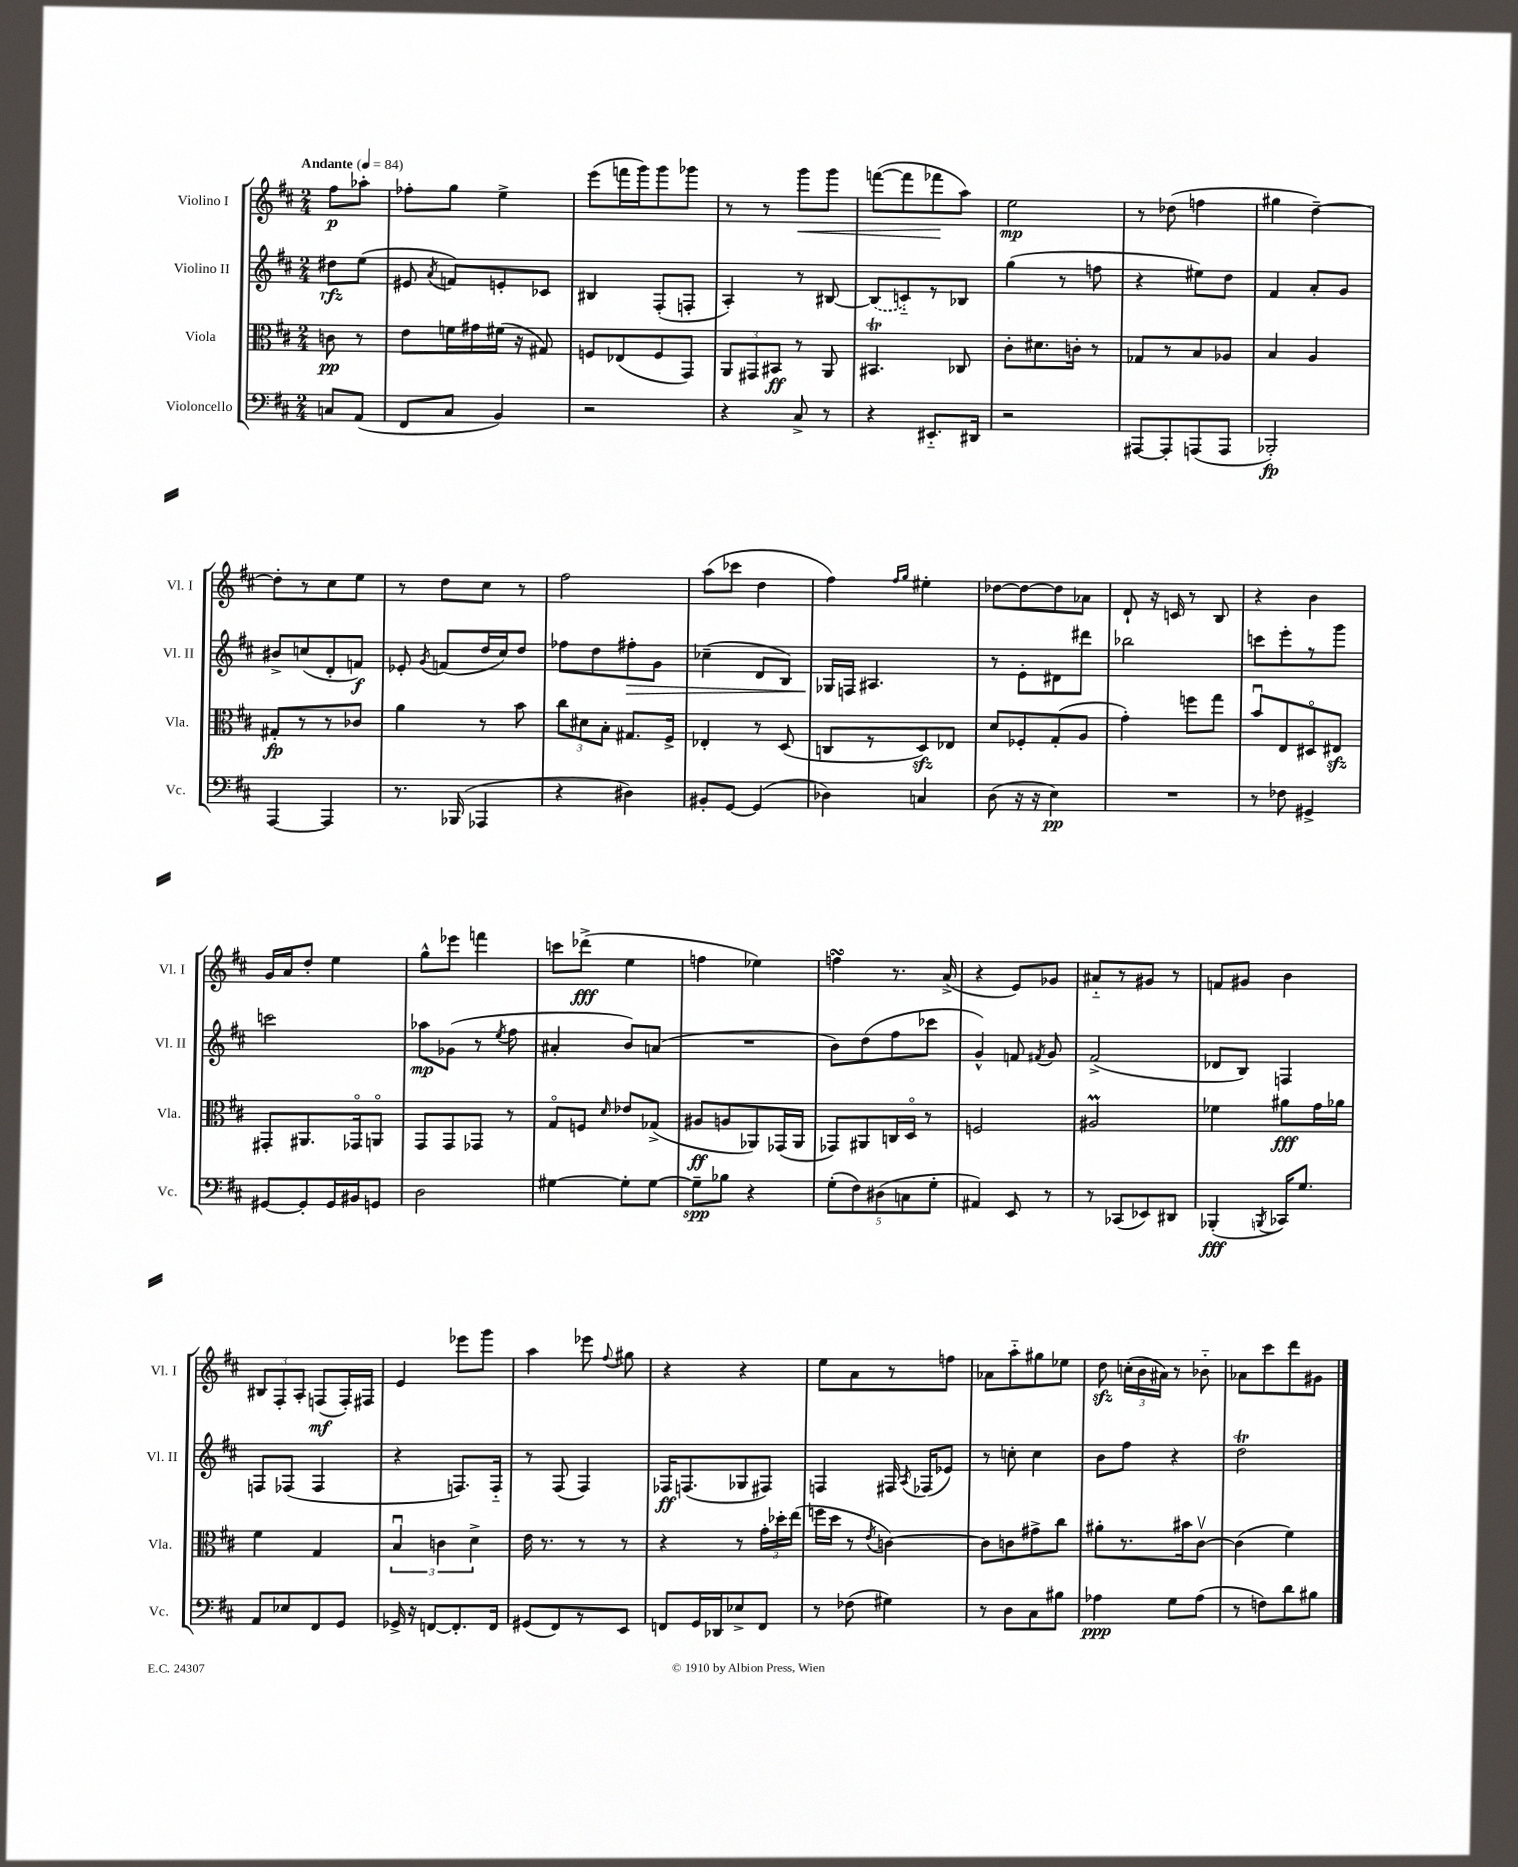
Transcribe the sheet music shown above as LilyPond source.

<<
\new StaffGroup <<
\new Staff = "s0" \with { instrumentName = "Violino I" shortInstrumentName = "Vl. I" } {
    \clef treble \key d \major \numericTimeSignature \time 2/4 \partial 4 \tempo "Andante" 4 = 84
    \autoBeamOff fis''8[\p aes''8]-. |
    fes''8[-. g''8] e''4-> |
    e'''8[( f'''16 g'''16) g'''8 ges'''8] |
    r8 r8 g'''8[\< g'''8] |
    f'''8[~( f'''8 fes'''8\! a''8]) |
    e''2\mp |
    r8 des''8( f''4 |
    gis''4 d''4~--) |
    d''8[-. r8 cis''8 e''8] |
    r8 d''8[ cis''8] r8 |
    fis''2 |
    a''8[( ces'''8] d''4 |
    fis''4) \grace { fis''16[ g''16] } eis''4-. |
    des''8[~ des''8~ des''8 aes'8] |
    d'8-! r16 c'16 r8 b8 |
    r4 b'4 |
    g'16[ a'16 d''8]-. e''4 |
    g''8[-^ ees'''8] f'''4 |
    c'''8[ des'''8]->\fff( e''4 |
    f''4 ees''4) |
    f''4\turn r8. a'16->( |
    r4 e'8[) ges'8] |
    ais'8[-_ r8 gis'8] r8 |
    f'8[ gis'8] b'4 |
    \tuplet 3/2 { bis8[ fis8-. a8]-. } f8[\mf( f16-.) fis16] |
    e'4 ees'''8[ g'''8] |
    a''4 ees'''8 \appoggiatura { fis''8 } gis''8 |
    r4 r4 |
    e''8[ a'8 r8 f''8] |
    aes'8[ a''8-_ gis''8 ees''8] |
    d''8\sfz \tuplet 3/2 { c''16[-.( b'16 ais'16]) } r8 bes'8-_ |
    aes'8[ cis'''8 d'''8 gis'8] \bar "|." |
}
\new Staff = "s1" \with { instrumentName = "Violino II" shortInstrumentName = "Vl. II" } {
    \clef treble \key d \major \numericTimeSignature \time 2/4 \partial 4
    \autoBeamOff dis''8[\rfz e''8]( |
    eis'8 \acciaccatura { a'8 } f'8[) e'8-. ces'8] |
    bis4 fis8[-.( f8]-. |
    a4-.) r8 bis8~ |
    \once \slurDashed bis8[( c'8-_) r8 bes8] |
    g''4( r8 f''8 |
    r4 eis''8[) d''8] |
    fis'4 a'8[-. g'8] |
    bis'8[-> c''8( d'8-. f'8]\f) |
    ees'8-. \acciaccatura { g'8 } f'8[( d''16 cis''16) d''8] |
    fes''8[ d''8 fis''8-.\> g'8] |
    ces''4--( d'8[ b8]) |
    ges16[\! f16] ais4. |
    r8 e'8[-. dis'8 dis'''8] |
    bes''2 |
    c'''8[ e'''8-. r8 g'''8] |
    c'''2 |
    aes''8[\mp ges'8]( r8 \acciaccatura { e''8 } fis''8 |
    ais'4-. b'8[) a'8]( |
    R2 |
    b'8[) d''8( fis''8 ces'''8] |
    g'4-^) f'8 \acciaccatura { fis'8 } g'8 |
    fis'2->( |
    des'8[ b8]) f4 |
    f8[ fes8]( fes4 |
    r4 f8.[) f16]-_ |
    r8 fis8( fis4) |
    fes16[\ff f8.( ges8 fis8]) |
    f4 fis16 \acciaccatura { a8 } fes16[( ees'8]) |
    r8 c''8-. c''4 |
    b'8[ fis''8] r4 |
    d''2\trill \bar "|." |
}
\new Staff = "s2" \with { instrumentName = "Viola" shortInstrumentName = "Vla." } {
    \clef alto \key d \major \numericTimeSignature \time 2/4 \partial 4
    \autoBeamOff c'8\pp r8 |
    e'8[ f'16 gis'16 fis'16]( r16 gis8) |
    f8[ ees8( f8 g,8]) |
    \tuplet 3/2 { a,8[ gis,8 bis,8]\ff } r8 a,8 |
    bis,4.\trill ces8 |
    cis'8[-. dis'8. c'16]-. r8 |
    ges8[ r8 b8 aes8] |
    b4 a4 |
    gis8[-.\fp r8 r8 ces'8] |
    a'4 r8 b'8 |
    \tuplet 3/2 { cis''8[ dis'8 b8]-. } gis8.[ fis16]-> |
    ees4-. r8 d8( |
    c8[ r8 d8\sfz) ees8] |
    d'8[ fes8-. g8-.( a8] |
    g'4-.) f''8[ g''8] |
    b'8[\downbow e8 dis8\flageolet eis8]\sfz |
    gis,8[-. ais,8. ges,16\flageolet a,8]\flageolet |
    g,8[ g,8 ges,8] r8 |
    g8[\flageolet f8] \grace { d'16 } ees'8[ ges8]->( |
    ais8[\ff a8 aes,8) ges,16( aes,16] |
    ges,8[) ais,8 c16 d16]\flageolet r8 |
    f2 |
    ais2\prall |
    fes'4 ais'8[\fff g'16 aes'16] |
    fis'4 g4 |
    \tuplet 3/2 { b4\downbow c'4 d'4-> } |
    e'16 r8. r8 r8 |
    r4 r8 \tuplet 3/2 { g'16[-. des''16-. e''16]( } |
    f''16[ d''16] r8 \acciaccatura { e'8 } c'4~) |
    c'8[ c'8 gis'8-> cis''8] |
    ais'8[-. r8. bis'16 cis'8]~\upbow |
    cis'4( fis'4) \bar "|." |
}
\new Staff = "s3" \with { instrumentName = "Violoncello" shortInstrumentName = "Vc." } {
    \clef bass \key d \major \numericTimeSignature \time 2/4 \partial 4
    \autoBeamOff c8[ a,8]( |
    fis,8[ cis8] b,4) |
    r2 |
    r4 cis8-> r8 |
    r4 eis,8.[-_ dis,16] |
    r2 |
    ais,,8[~ ais,,8-. a,,8( a,,8] |
    bes,,2-.\fp) |
    a,,4~ a,,4 |
    r8. bes,,16( aes,,4 |
    r4 dis4) |
    bis,8[-. g,8]~ g,4( |
    des4) c4 |
    d8( r16 r16 e4\pp) |
    R2 |
    r8 fes8 gis,4-> |
    gis,8[~ gis,8-. gis,16 bis,16 g,8] |
    d2 |
    gis4~ gis8[-. gis8]~ |
    gis8[--\spp bes8] r4 |
    \tuplet 5/4 { g8[-.( fis8) dis8( c8 g8]-. } |
    ais,4) e,8 r8 |
    r8 ces,8[( ees,8) dis,8] |
    bes,,4-.\fff( \acciaccatura { b,,8 } ces,16[) g8.] |
    a,8[ ees8 fis,8 g,8] |
    ges,16-> r16 f,8[~ f,8.-. f,16] |
    gis,8[( fis,8) r8 e,8] |
    f,8[ g,16 des,16 ees8-> f,8] |
    r8 fes8( gis4) |
    r8 d8[ cis8 bis8] |
    aes4\ppp g8[ aes8]( |
    r8 f8[) d'8 bis8] \bar "|." |
}
>>
>>
\layout { \context { \Score \remove "Bar_number_engraver" } }
